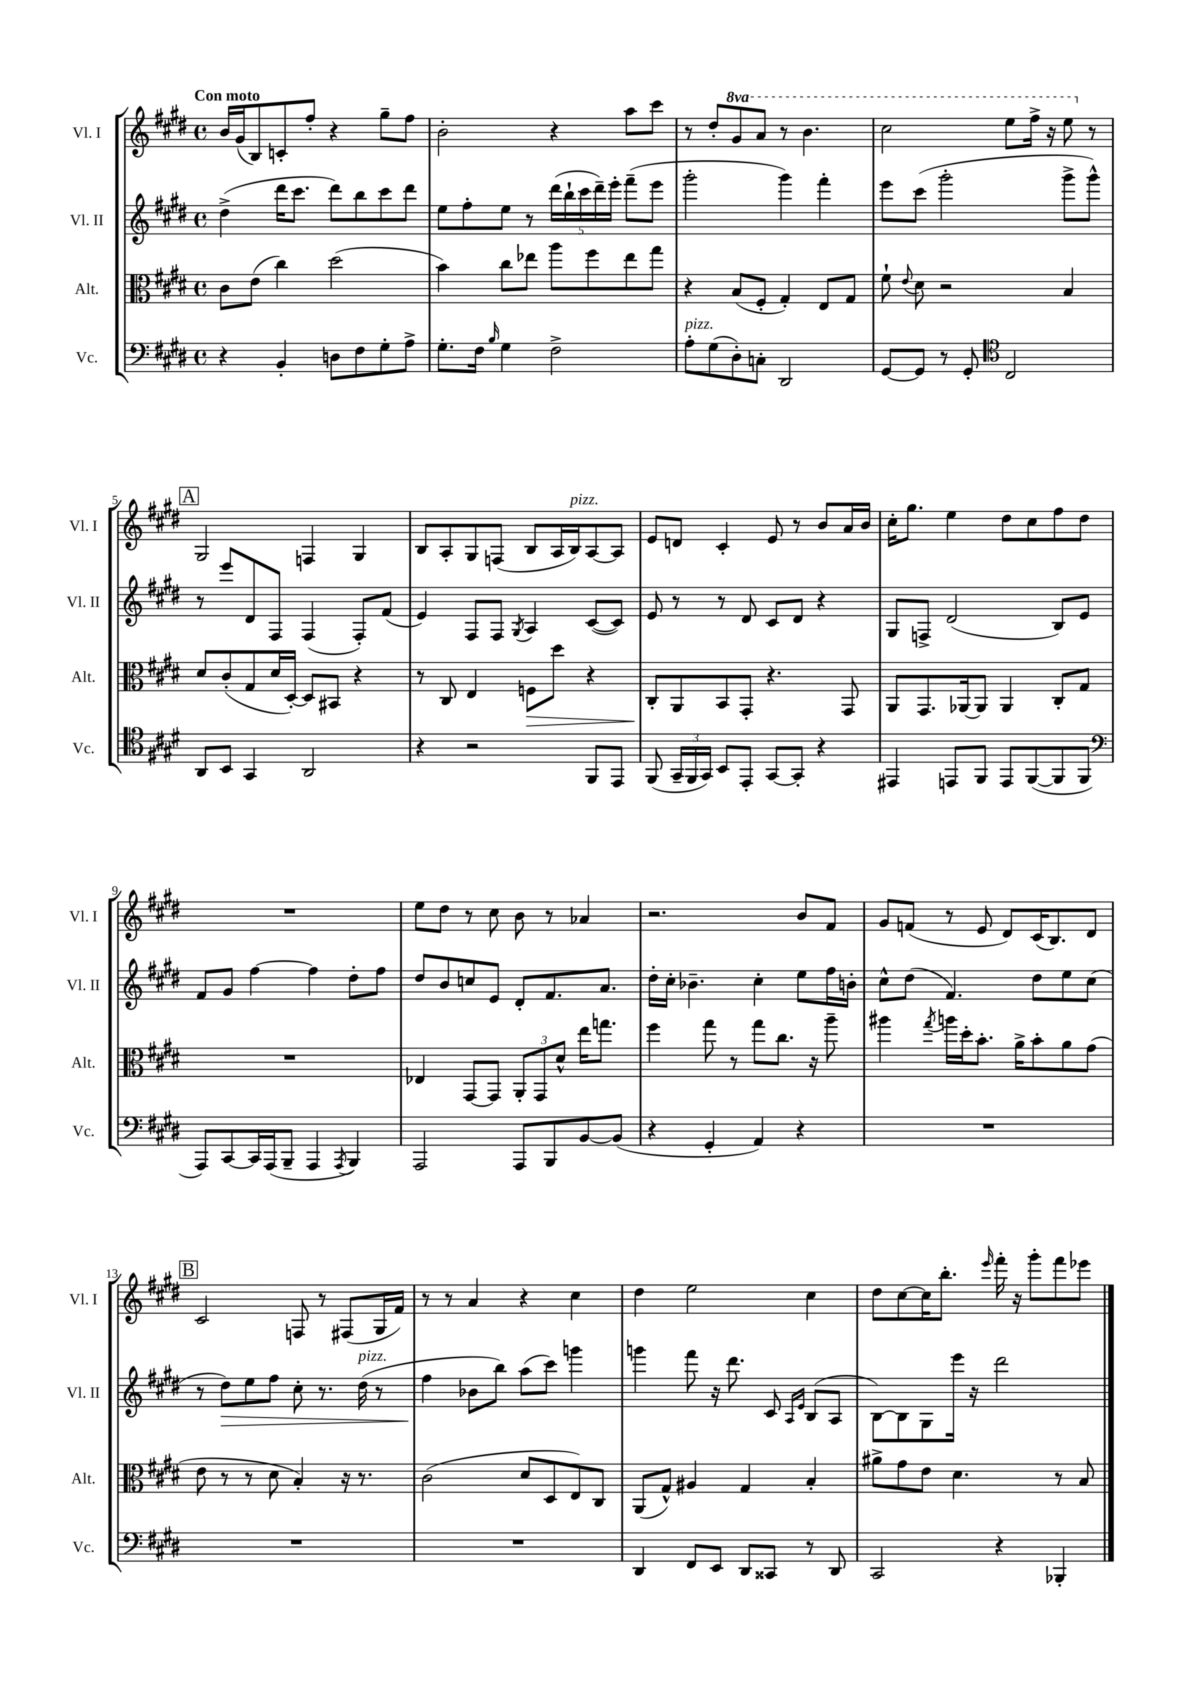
<<
\new StaffGroup <<
\new Staff = "s0" \with { instrumentName = "Vl. I" shortInstrumentName = "Vl. I" } {
    \clef treble \key e \major \defaultTimeSignature \time 4/4 \set Staff.ottavationMarkups = #ottavation-simple-ordinals \tempo "Con moto"
    \autoBeamOff b'16[ gis'16( b8) c'8-. fis''8]-. r4 gis''8[-- fis''8] |
    b'2-. r4 a''8[ cis'''8] |
    r8 dis''8[-. \ottava #1 gis''8 a''8] r8 b''4. |
    cis'''2 e'''8[ fis'''16]-> r16 e'''8 \ottava #0 r8 |
    \mark \markup { \box "A" } gis2 f4 gis4 |
    b8[ a8-. gis8 f8]( b8[ a16 b16^\markup { \italic "pizz." }) a8~ a8] |
    e'8[ d'8] cis'4-. e'8 r8 b'8[ a'16 b'16] |
    cis''16[-. gis''8.] e''4 dis''8[ cis''8 fis''8 dis''8] |
    R1 |
    e''8[ dis''8] r8 cis''8 b'8 r8 aes'4 |
    r2. b'8[ fis'8] |
    gis'8[ f'8]( r8 e'8 dis'8[) cis'16( b8.) dis'8] |
    \mark \markup { \box "B" } cis'2 f8 r8 fis8[( gis16 fis'16]) |
    r8 r8 a'4 r4 cis''4 |
    dis''4 e''2 cis''4 |
    dis''8[ cis''8~ cis''16 b''8.]-. \grace { e'''16 } fis'''16-. r16 gis'''8[-. fis'''8 ees'''8] \bar "|." |
}
\new Staff = "s1" \with { instrumentName = "Vl. II" shortInstrumentName = "Vl. II" } {
    \clef treble \key e \major \defaultTimeSignature \time 4/4
    \autoBeamOff dis''4->( dis'''16[ cis'''8.] dis'''8[) b''8 cis'''8 dis'''8] |
    e''8[ fis''8-. e''8] r8 \tuplet 5/4 { dis'''16[( b''16-! cis'''16 dis'''16--) e'''16]-. } fis'''8[--( e'''8] |
    gis'''2-. gis'''4) fis'''4-. |
    e'''8[ cis'''8]( gis'''2-. gis'''8[-> gis'''8]-^) |
    \mark \markup { \box "A" } r8 e'''8[ dis'8 fis8] fis4( fis8[-.) fis'8]( |
    e'4) fis8[ fis8] \acciaccatura { gis8 } a4 cis'8[~( cis'8]) |
    e'8 r8 r8 dis'8 cis'8[ dis'8] r4 |
    gis8[ f8]-> dis'2( b8[) e'8] |
    fis'8[ gis'8] fis''4~ fis''4 dis''8[-. fis''8] |
    dis''8[ b'8 c''8 e'8] dis'8[-. fis'8. a'8.] |
    dis''16[-. cis''16]-. bes'4.-- cis''4-. e''8[ fis''16 b'16]-. |
    cis''8[-^ dis''8]( fis'4.) dis''8[ e''8 cis''8]( |
    \mark \markup { \box "B" } r8 dis''8[\>) e''8 fis''8] cis''8-. r8. dis''16^\markup { \italic "pizz." }( r8 |
    fis''4\! bes'8[ b''8]) a''8[( cis'''8]) g'''4 |
    g'''4 fis'''8 r16 dis'''8. cis'8 \grace { a16[ e'16] } b8[( a8] |
    b8[~) b8 gis8 e'''16] r16 dis'''2 \bar "|." |
}
\new Staff = "s2" \with { instrumentName = "Alt." shortInstrumentName = "Alt." } {
    \clef alto \key e \major \defaultTimeSignature \time 4/4
    \autoBeamOff cis'8[ e'8]( cis''4) dis''2( |
    b'4) cis''8[ ees''8] a''8[ fis''8 ees''8 gis''8] |
    r4 b8[( fis8]-. gis4-.) e8[ gis8] |
    fis'8-! \appoggiatura { e'8 } dis'8 r2 b4 |
    \mark \markup { \box "A" } dis'8[ cis'8-.( gis8 dis'16 dis16]~-.) dis8[ bis,8] r4 |
    r8 cis8 e4 f8[\> dis''8] r4 |
    cis8[-.\! a,8 b,8 gis,8]-. r4. gis,8 |
    a,8[ gis,8. aes,16~ aes,8] aes,4 cis8[-. gis8] |
    R1 |
    ees4 gis,8[~ gis,8] \tuplet 3/2 { a,8[-. gis,8 dis'8]-^ } e''16[ g''8.] |
    fis''4 gis''8 r8 gis''8[ cis''8.] r16 a''8-- |
    ais''4 \acciaccatura { gis''8 } a''16[ dis''16-. b'8.]-. a'16[-> b'8-. a'8 gis'8]( |
    \mark \markup { \box "B" } e'8 r8 r8 dis'8 b4-.) r16 r8. |
    cis'2( dis'8[ dis8 e8) cis8] |
    a,8[( gis8]-^) ais4 gis4 b4-. |
    ais'8[-> gis'8 e'8] dis'4. r8 b8 \bar "|." |
}
\new Staff = "s3" \with { instrumentName = "Vc." shortInstrumentName = "Vc." } {
    \clef bass \key e \major \defaultTimeSignature \time 4/4
    \autoBeamOff r4 b,4-. d8[ fis8 gis8-. a8]-> |
    gis8.[-. fis16] \grace { b16 } gis4 fis2-> |
    a8[-.^\markup { \italic "pizz." } gis8( dis8-.) c8]-. dis,2 |
    gis,8[~ gis,8] r8 gis,8-. \clef tenor cis2 |
    \mark \markup { \box "A" } a,8[ b,8] gis,4 a,2 |
    r4 r2 fis,8[ e,8] |
    fis,8( \tuplet 3/2 { gis,16[-- fis,16 gis,16]) } b,8[ e,8]-. gis,8[~ gis,8]-. r4 |
    eis,4 e,8[ fis,8] e,8[ fis,8~( fis,8 fis,8] |
    \clef bass a,,8[) cis,8~ cis,16 a,,16( b,,8]-- a,,4 \acciaccatura { a,,8 } b,,4) |
    a,,2 a,,8[ b,,8 b,8~ b,8]( |
    r4 gis,4-. a,4) r4 |
    R1 |
    \mark \markup { \box "B" } R1 |
    R1 |
    dis,4 fis,8[ e,8] dis,8[ cisis,8] r8 dis,8 |
    cis,2 r4 bes,,4-. \bar "|." |
}
>>
>>
